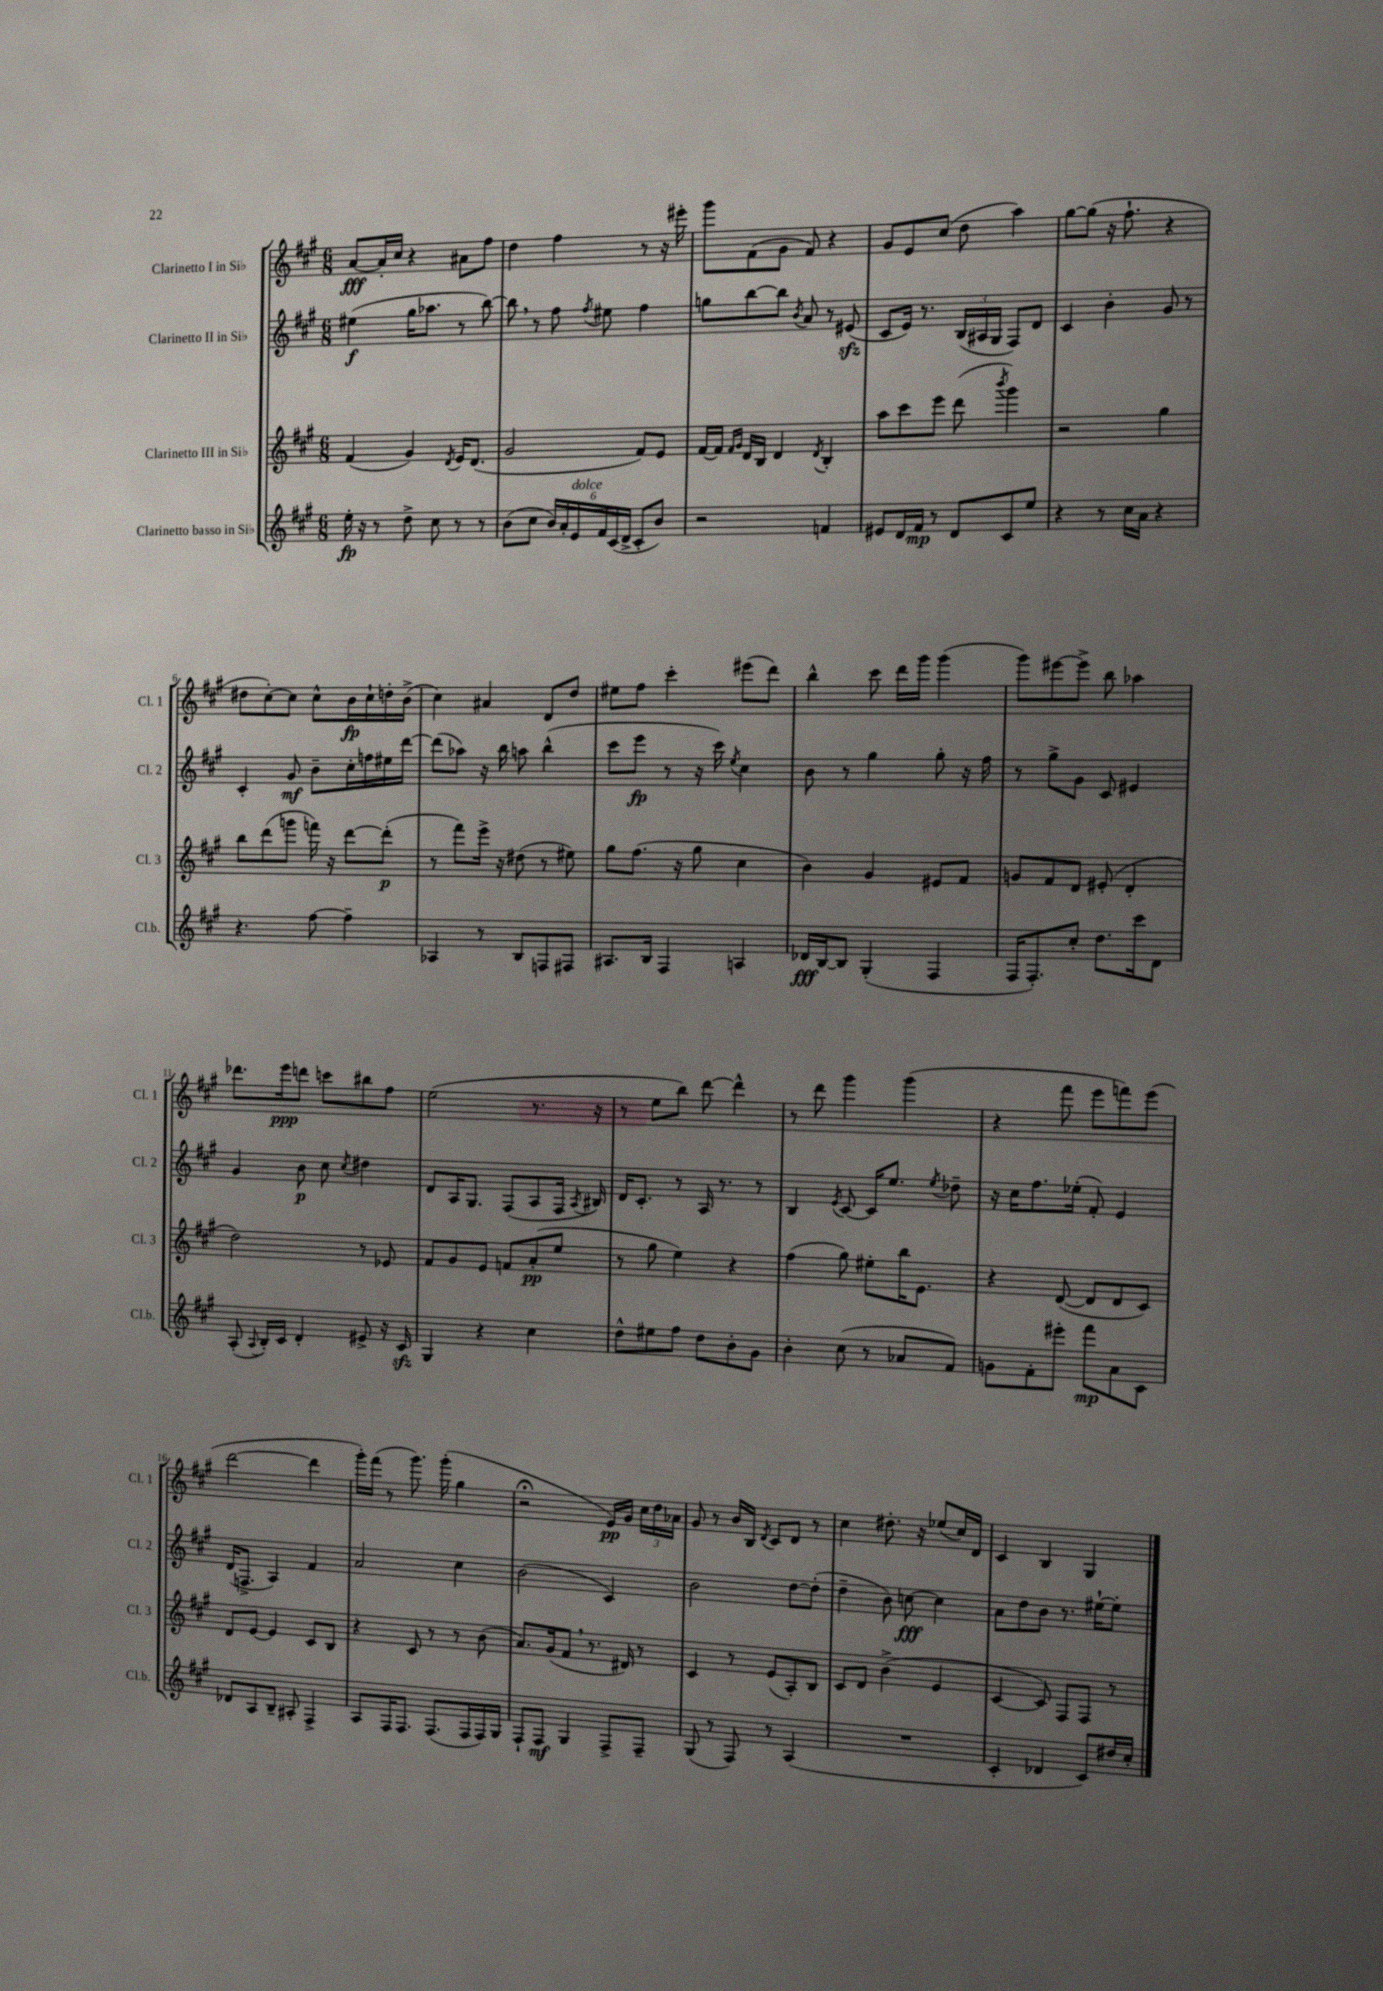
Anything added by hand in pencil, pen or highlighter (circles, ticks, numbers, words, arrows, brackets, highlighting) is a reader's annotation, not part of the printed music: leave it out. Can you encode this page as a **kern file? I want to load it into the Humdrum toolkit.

**kern	**kern	**kern	**kern
*staff4	*staff3	*staff2	*staff1
*clefG2	*clefG2	*clefG2	*clefG2
*k[f#c#g#]	*k[f#c#g#]	*k[f#c#g#]	*k[f#c#g#]
*M6/8	*M6/8	*M6/8	*M6/8
16ee'	(4f#	(4ee#	[8a
16r	.	.	.
8r	.	.	16a']
.	.	.	16cc#
8dd^	4g#)	16gg#	4r
.	.	8.aa-	.
8cc#	.	.	.
.	8qd	.	.
8r	16e	8r	8a#
.	(8.d	.	.
8r	.	[8bb)	8ff#
=	=	=	=
(8b	2g#	8bb]	4dd
8cc#	.	8r	.
24b)	.	8ff#	4ff#
24a'	.	.	.
24e	.	.	.
.	.	8qff#	.
24f#	.	8ee#	.
(24c#	.	.	.
24d^	.	.	.
8c#'	8f#)	4ff#	8r
8b)	8e	.	16r
.	.	.	16eee#'
=	=	=	=
2r	[16f#	8gg	8ggg#
.	16f#]	.	.
.	16qqf#	.	.
.	16qqg#	.	.
.	16d	[8bb	(8f#
.	16B	.	.
.	4d	8bb]	8g#
.	.	8qb	.
.	.	8a	8f#)
.	8qd	.	.
4f	4B'	8r	4r
.	.	(8e#	.
=	=	=	=
8e#	8aa	8c#	8g#
16d	8ccc#	16e)	8e
16f#	.	8.r	.
8r	8eee	.	(8cc#
8d	(8ddd	(24B	8dd
.	.	24A#	.
.	.	24G#	.
.	8qbbb	.	.
8c#	4ggg#)	8F#)	4aa)
8ee	.	8d	.
=	=	=	=
4r	2r	4c#	[8gg#
.	.	.	(8gg#]
8r	.	4b'	16r
.	.	.	8.ff#`
16cc#	.	.	.
16a	.	.	.
4r	4gg#	8g#	4r
.	.	8r	.
=	=	=	=
4.r	8bb	4c#'	8dd#
.	(8ddd	.	[8cc#')
.	8ggg	8g#	8cc#]
[8ff#	16fff)	8b~	8cc#^^
.	16r	.	.
4ff#~]	[8ddd	16cc#'	16b
.	.	16ff	16cc#`
.	(8ddd']	16ee#	16dd'
.	.	[16ddd	(16b^
=	=	=	=
4A-	8r	(8ddd]	4cc#)
.	8fff#)	8aa-)	.
8r	16eee^	16r	4a#
.	16r	16bb	.
8B	(8dd#	8aa	.
8F	8r	(4bb^^	8d
8F#	8ee#)	.	8dd
=	=	=	=
8.A#	8gg#	8ccc#	8ee#
.	(8.ff#	8eee	8ff#
16B	.	.	.
4F#	.	8r	4ccc#'
.	16r	.	.
.	8gg#	16r	.
.	.	16ccc#)	.
.	.	8qee	.
4A	4cc#	4cc#	(8eee#
.	.	.	8ddd)
=	=	=	=
16d-	4b)	8b	4bb^^
[16B	.	.	.
8B]	.	8r	.
(4G#'	4g#	4gg#	8ccc#
.	.	.	16ddd
.	.	.	16ggg#
4F#	8e#	8gg#'	(4ggg#
.	8f#	16r	.
.	.	16ff#	.
=	=	=	=
16F#	8g	8r	8ggg#)
8.F#')	.	.	.
.	8f#	8gg#^	[8eee#
8cc#'	8d	8g#	8eee#^]
8.dd	(8e#'	8c#	8bb
.	4d'	4e#	4aa-
16ccc#	.	.	.
8d	.	.	.
=	=	=	=
(8A'	2dd)	4g#	8.ddd-
8qqA	.	.	.
16B')	.	.	.
16c#	.	.	16eee
4d'	.	8b	8ddd
.	.	8cc#	8ccc
.	.	8qcc#	.
8e#^	8r	4dd#	8bb#
16r	8e-	.	8ff#
16c#	.	.	.
=	=	=	=
4G#	8f#	8d	(2ee
.	8g#	16A	.
.	.	8.G#	.
4r	8e	.	.
.	8f	(8F#	.
4cc#	(8a'	8A	8.r
.	8ee	16F#	.
.	.	8qA	.
.	.	16B#)	16r
=	=	=	=
8dd^^	8r	16d	8r
.	.	8.c#'	.
8ee#	8gg#	.	8ee
8ff#	4ee)	8r	8bb)
8dd	.	16A	[8ddd
.	.	8.r	.
8b'	4r	.	4ddd^^]
8g#	.	8r	.
=	=	=	=
4b'	(4ff#	4B	8r
.	.	.	8ddd
.	.	8qe	.
(8cc#	8gg#)	[8c#	4ggg#
8r	8ee#'	16c#]	.
.	.	8.ee	.
8a-	16bb	.	(4ggg#
.	8.e	.	.
.	.	8qee	.
8f#)	.	8dd-~	.
=	=	=	=
8g	4r	16r	4r
.	.	16cc#	.
8f#'	.	8.ff#	.
8eee#'	([8d	.	8fff#
.	.	(16ee-'	.
8fff#	8d]	8f#')	8eee
8a	8d	4e	8fff)
8c#	8c#)	.	(8eee
=	=	=	=
8d-	8d	(16d	[2ddd
.	.	8.F^	.
8A	[8e	.	.
8B~	4e]	4A)	.
8A#'	.	.	.
4F#^	8c#	4f#	4ddd]
.	8B	.	.
=	=	=	=
8A	4r	2a	16ggg#')
.	.	.	(16fff#
16F#	.	.	8r
8.F#	.	.	.
.	8c#	.	8.ggg#)
(8.F#	8r	.	.
.	.	.	(16ggg#'
.	8r	4cc#	4gg#
16F#	.	.	.
16F#)	(8b	.	.
16G#	.	.	.
=	=	=	=
8F#`	8.a)	(2b	2r;
8F#	.	.	.
.	(16g#	.	.
4G#	8f#	.	.
.	8.r	.	.
8F#^	.	4c#)	16e)
.	16d#)	.	16g#
8F#~	8r	.	24cc#
.	.	.	24dd
.	.	.	24a-
=	=	=	=
(8G#	4c#	2b	8g#
8r	.	.	8r
8F#)	8r	.	16b
.	.	.	16B
.	.	.	8qd
8r	(8e	.	8c#
(4A	8A')	[8dd	8d
.	8B	(8dd']	8r
=	=	=	=
2.r	8c#	4dd~	4cc#
.	8d	.	.
.	(4b^	8b)	8.dd#'
.	.	[8cc	.
.	.	.	16r
.	4e	4cc]	(8ee-
.	.	.	16cc#)
.	.	.	16d
=	=	=	=
4c#'	[4c#	8a	4c#
.	.	8dd	.
4d-	8c#])	8b	4B
.	8F#	8.r	.
8c#)	8F#	.	4G#
.	.	[16ee#`	.
16dd#	8r	8ee#']	.
16cc#'	.	.	.
==	==	==	==
*-	*-	*-	*-
